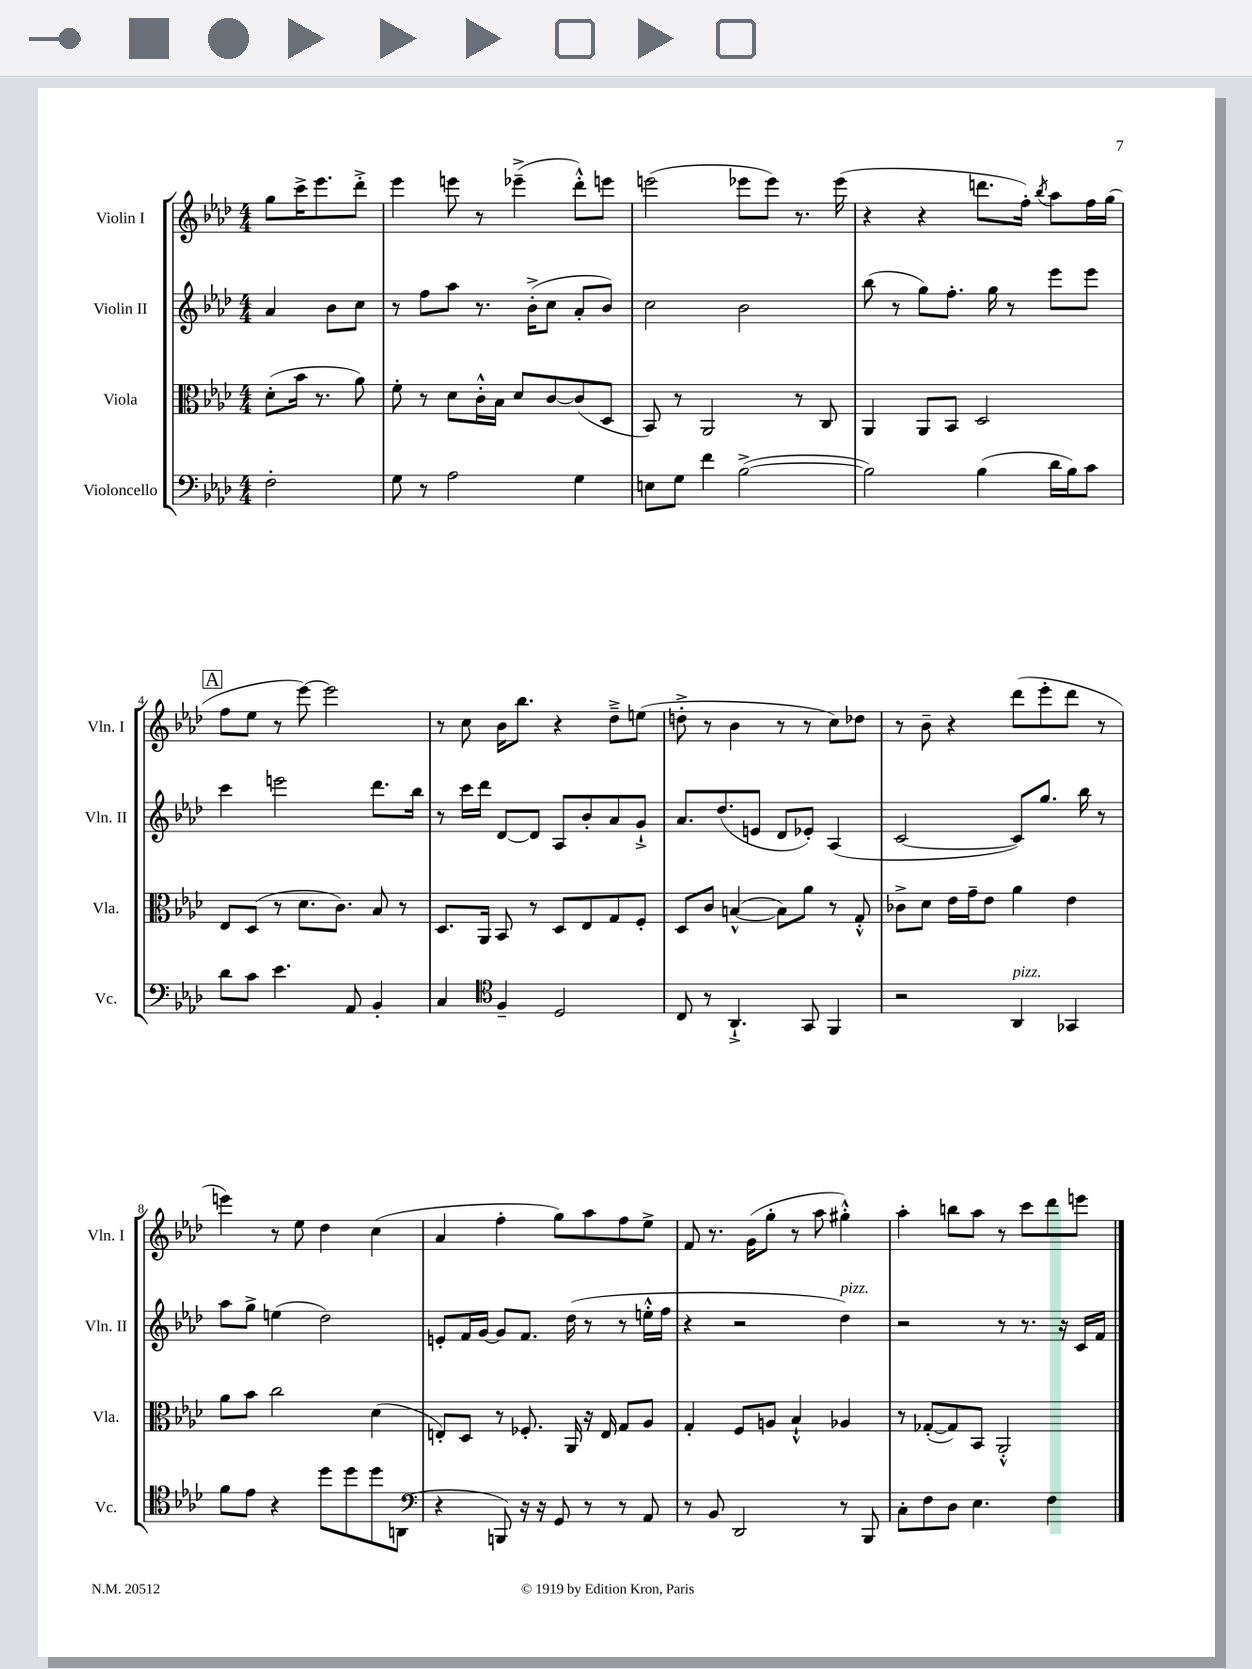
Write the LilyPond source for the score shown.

<<
\new StaffGroup <<
\new Staff = "s0" \with { instrumentName = "Violin I" shortInstrumentName = "Vln. I" } {
    \clef treble \key aes \major \numericTimeSignature \time 4/4 \partial 2
    g''8 c'''16-> ees'''8. des'''8-.-> |
    ees'''4 e'''8 r8 ees'''4--->( des'''8-.-^) e'''8 |
    e'''2( ees'''8 ees'''8) r8. ees'''16( |
    r4 r4 d'''8. f''16-.) \acciaccatura { bes''8 } aes''8 f''16 g''16( |
    \mark \markup { \box "A" } f''8 ees''8 r8 ees'''8~) ees'''2 |
    r8 c''8 bes'16 bes''8. r4 des''8---> e''8( |
    d''8-.-> r8 bes'4 r8 r8 c''8) des''8 |
    r8 bes'8-- r4 des'''8( ees'''8-. des'''8 r8 |
    e'''4) r8 ees''8 des''4 c''4( |
    aes'4 f''4-. g''8) aes''8 f''8 ees''8-> |
    f'8 r8. g'16( g''8-. r8 aes''8 gis''4-.-^) |
    aes''4-. b''8 aes''8 r8 c'''8 des'''8 e'''8 \bar "|." |
}
\new Staff = "s1" \with { instrumentName = "Violin II" shortInstrumentName = "Vln. II" } {
    \clef treble \key aes \major \numericTimeSignature \time 4/4 \partial 2
    aes'4 bes'8 c''8 |
    r8 f''8 aes''8 r8. bes'16-.->( c''8 aes'8-. bes'8) |
    c''2 bes'2 |
    bes''8( r8 g''8) f''8.-. g''16 r8 ees'''8 ees'''8 |
    \mark \markup { \box "A" } c'''4 e'''2 des'''8. bes''16 |
    r8 c'''16 des'''16 des'8~ des'8 aes8 bes'8-. aes'8 g'8-!-> |
    aes'8. des''8.( e'8 des'8 ees'8-.) aes4( |
    c'2~ c'8) g''8. bes''16 r8 |
    aes''8 g''8-> e''4( des''2) |
    e'8-. f'16 g'16~ g'8 f'8. des''16( r8 r8 e''16-.-^ f''16 |
    r4 r2 des''4^\markup { \italic "pizz." }) |
    r2 r8 r8. r16 c'16 f'16 \bar "|." |
}
\new Staff = "s2" \with { instrumentName = "Viola" shortInstrumentName = "Vla." } {
    \clef alto \key aes \major \numericTimeSignature \time 4/4 \partial 2
    des'8-.( bes'16 r8. aes'8) |
    f'8-. r8 des'8 c'16-.-^ bes16 des'8 c'8~ c'8( des8 |
    bes,8) r8 aes,2 r8 c8 |
    aes,4 aes,8 bes,8 des2 |
    \mark \markup { \box "A" } ees8 des8( r8 des'8. c'8.) bes8 r8 |
    des8. aes,16 bes,8 r8 des8 ees8 g8 f8-. |
    des8 c'8 b4~-^( b8) aes'8 r8 g8-.-^ |
    ces'8-> des'8 ees'16 g'16-- ees'8 aes'4 ees'4 |
    aes'8 bes'8 c''2 des'4( |
    e8-.) des8 r8 fes8.-. aes,16 r16 e16 g8 aes8 |
    g4-. f8 a8 bes4-!-^ aes4 |
    r8 ges8~-.( ges8) bes,8 aes,2-.-^ \bar "|." |
}
\new Staff = "s3" \with { instrumentName = "Violoncello" shortInstrumentName = "Vc." } {
    \clef bass \key aes \major \numericTimeSignature \time 4/4 \partial 2
    f2-. |
    g8 r8 aes2 g4 |
    e8 g8 f'4 bes2~->( |
    bes2) bes4( des'16 bes16) c'8 |
    \mark \markup { \box "A" } des'8 c'8 ees'4. aes,8 bes,4-. |
    c4 \clef tenor f4-- des2 |
    c8 r8 aes,4.-!-> g,8 f,4 |
    r2 aes,4^\markup { \italic "pizz." } ges,4 |
    f'8 ees'8 r4 des''8 des''8 des''8 a,8( |
    \clef bass r4 b,,8) r16 r16 g,8 r8 r8 aes,8 |
    r8 bes,8 des,2 r8 bes,,8 |
    c8-. f8 des8 ees4. f4 \bar "|." |
}
>>
>>
